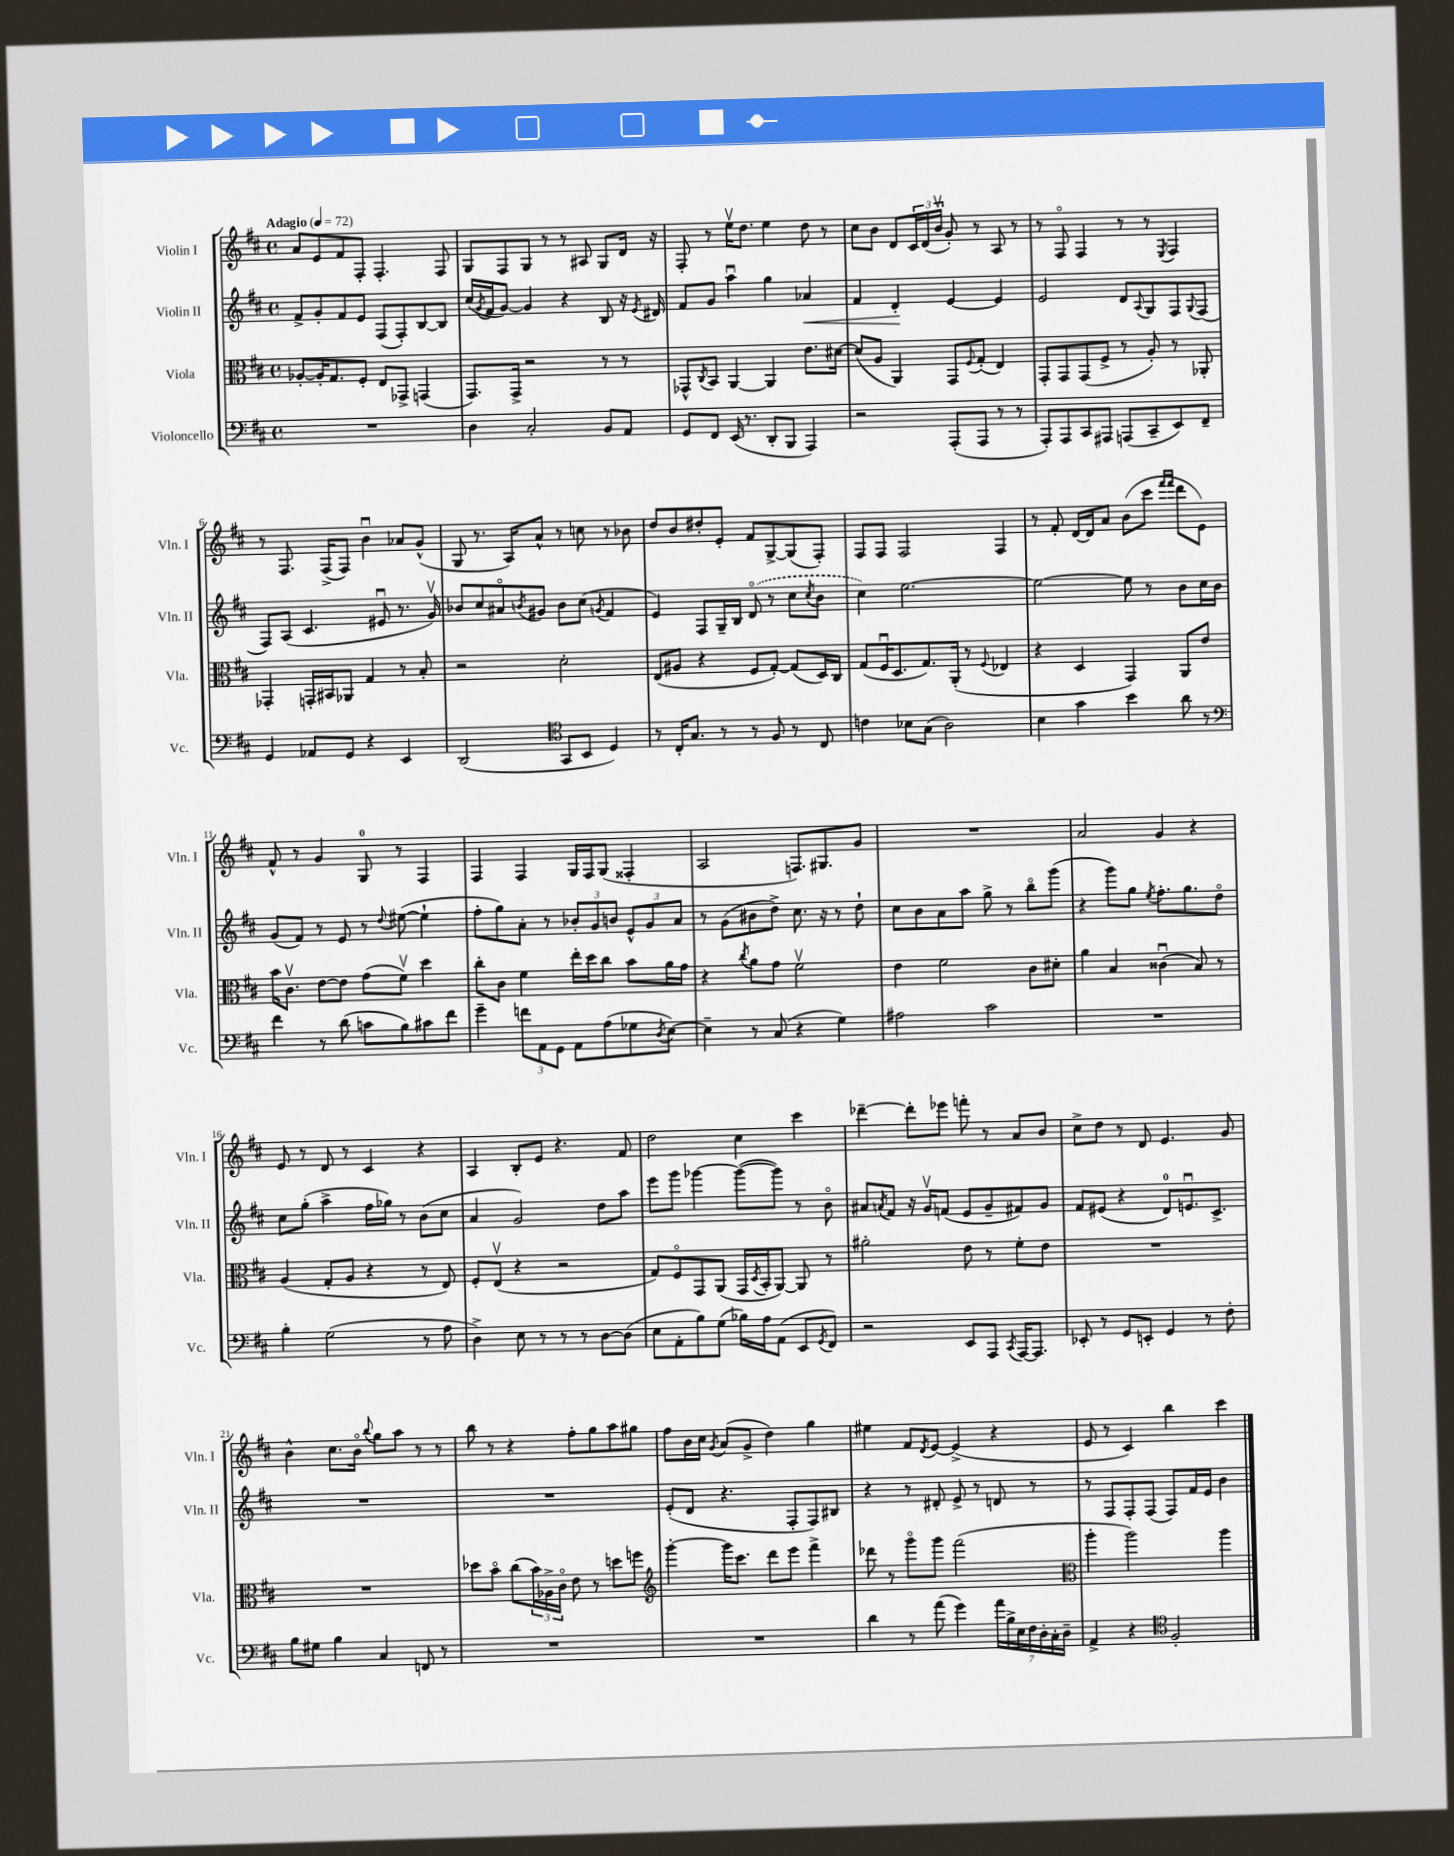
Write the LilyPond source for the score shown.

<<
\new StaffGroup <<
\new Staff = "s0" \with { instrumentName = "Violin I" shortInstrumentName = "Vln. I" } {
    \clef treble \key d \major \defaultTimeSignature \time 4/4 \tempo "Adagio" 4 = 72
    a'8 e'8 fis'8 fis8-. fis4.-. fis8 |
    g8 fis8 g8 r8 r8 ais8 g8 d'16 r16 |
    fis8-. r8 e''16\upbow d''8. e''4 d''8 r8 |
    cis''8 b'8 d'8 \tuplet 3/2 { cis'16 d'16( b'16\upbow } g'8-.) r8 a8 r8 |
    r8 fis8\flageolet fis4 r8 r8 \acciaccatura { e8 } fis4 |
    r8 fis8. fis16->( fis8) b'4\downbow aes'8 g'8-^( |
    g8 r8. a16) a'8-^ r8 c''8 r8 bes'8 |
    d''8 b'8 dis''8-. e'8-. fis'8 g8~-> g8( fis8-.) |
    fis8 fis8 fis2 fis4 |
    r8 fis'8-. d'16~ d'16 a'8 b'8( cis'''8 \grace { fis'''16 fis'''16 } d'''8 e'8) |
    fis'8-^ r8 g'4 g8-0 r8 fis4 |
    fis4 fis4 g16 fis16 g8( fisis4-. |
    a2 f8.) gis8. g'8 |
    R1 |
    a'2 g'4 r4 |
    e'8 r8 d'8 r8 cis'4 r4 |
    a4 b8-. e'8 r4. fis'8 |
    d''2 cis''4 cis'''4 |
    des'''4~-- des'''8-. ees'''8 f'''8-. r8 a'8 b'8 |
    cis''8-> d''8 r8 d'8 e'4. g'8 |
    b'4-^ cis''8. b'16\flageolet \appoggiatura { b''8 } g''8 a''8 r8 r8 |
    b''8 r8 r4 fis''8-. g''8 a''8 gis''8 |
    fis''8 b'16 cis''16 \acciaccatura { g'8 } a'8( g'8-> d''4) g''4 |
    eis''4 fis'8 \acciaccatura { d'8 } e'8~ e'4->( r4 |
    e'8 r8 cis'4) b''4 cis'''4 \bar "|." |
}
\new Staff = "s1" \with { instrumentName = "Violin II" shortInstrumentName = "Vln. II" } {
    \clef treble \key d \major \defaultTimeSignature \time 4/4
    fis'8-> g'8-. fis'8 e'8 fis8( fis8-.) b8~ b8 |
    cis''16( \acciaccatura { g'8 } fis'16 g'8~) g'4 r4 b8 r16 \acciaccatura { e'8 } dis'16 |
    fis'8 g'8 a''4\downbow g''4 aes'4\< |
    fis'4 d'4-.\! e'4~ e'4 |
    e'2 d'8 \appoggiatura { a8 } g8 fis8 \appoggiatura { g8 } fis8( |
    fis8) a8( cis'4. eis'8\downbow r8. g'16\upbow) |
    bes'8 cis''8 ais'8\flageolet \acciaccatura { b'8 } gis'8 b'8 cis''8( \acciaccatura { g'8 } fis'4 |
    e'4) fis8 g16-- b16 \once \slurDashed d'8\flageolet( r8 cis''8 \acciaccatura { cis''8 } b'8 |
    cis''4) e''2.~ |
    e''2~ e''8 r8 b'8 cis''16 b'16 |
    g'8( fis'8) r8 e'8 r8 \appoggiatura { d''8 } eis''8~( eis''4-! |
    fis''8-. g''8) a'8-. r8 \tuplet 3/2 { bes'8-. g'8 b'8 } \tuplet 3/2 { e'8-^ g'8 a'8 } |
    r8 g'8( bis'8 d''8->) cis''8. r16 r8 d''8-! |
    cis''8 b'8 a'8 a''8 g''8-> r8 b''8\flageolet g'''8( |
    r4 g'''8) g''8 \acciaccatura { e''8 } fis''8.-. g''8. d''8\flageolet |
    cis''8 g''8-.( a''4-> fis''16 ges''16) r8 b'8( cis''8 |
    a'4 g'2) d''8 a''8 |
    e'''8 g'''8 ges'''4~ ges'''8~( ges'''8) r8 b'8\flageolet |
    ais'8 \acciaccatura { a'8 } fis'8 r16 g'16\upbow f'8( e'8 g'8-- fis'8) g'8 |
    fis'8 eis'8( r4 d'8-0) e'8.\downbow cis'8.-> |
    R1 |
    R1 |
    e'8-.( d'8 r4. fis8-. fis8) bis8 |
    r4 r8 dis'8-. e'8-> r8 d'8 r8 |
    r8 fis8 fis8-. fis8( fis8) fis'16 e'16 b'4 \bar "|." |
}
\new Staff = "s2" \with { instrumentName = "Viola" shortInstrumentName = "Vla." } {
    \clef alto \key d \major \defaultTimeSignature \time 4/4
    aes8~-. aes16-. g8. fis8-. e8 ges,8-> g,4( |
    g,8.) g,16-> r2 r8 r8 |
    ges,8-^ \acciaccatura { cis8 } b,8 a,4~ a,4 e'8. dis'16~ |
    dis'8( a8 a,4) g,8 \appoggiatura { fis8 } g8-.( e4) |
    g,8-. g,8 g,8( fis8-> r8 a8-.) r8 aes,8-. |
    ges,4-. g,16-. bis,16 aes,8 g4 r8 b8-. |
    r2 d'2-. |
    e8( ais8 r4 fis8 g8~-.) g8( d16) cis16 |
    g8( fis16\downbow d8. g8.) a,16-.( r8 \appoggiatura { fis8 } ees4 |
    r4 d4 g,4) a,8 e'8 |
    b'16 cis'8.\upbow e'8~ e'8 g'8( fis'8\upbow) d''4 |
    cis''8-. cis'8 fis'4 e''16-. d''16 cis''8 b'8 a'16 g'16 |
    r4 \acciaccatura { cis''8 } a'8 g'8 fis'2\upbow |
    e'4 fis'2 cis'8 dis'8-. |
    a'4 b4 cisis'4\downbow( b8) r8 |
    a4( g8-. a8 r4 r8 e8) |
    fis8-. e8\upbow( r4 r2 |
    g8) fis8\flageolet g,8 a,8( g,16 \acciaccatura { d8 } b,16-. a,8~) a,8 r8 |
    ais'2-. e'8 r8 fis'8-. e'8 |
    R1 |
    R1 |
    des''8 b'8\flageolet cis''8( \tuplet 3/2 { b'16) aes16-> cis'16\flageolet } e'8 r8 d''8 f''8 |
    \clef treble g'''4~-. g'''16 cis'''8. d'''8 e'''8 fis'''4-> |
    des'''8 r8 g'''8\flageolet g'''8 fis'''2( |
    \clef alto a''4-. a''2) a''4 \bar "|." |
}
\new Staff = "s3" \with { instrumentName = "Violoncello" shortInstrumentName = "Vc." } {
    \clef bass \key d \major \defaultTimeSignature \time 4/4
    R1 |
    d4 cis2-. b,8 a,8 |
    g,8 fis,8 e,16( r8. d,8-. b,,8 a,,4) |
    r2 a,,8-.( a,,8 r8 r8 |
    a,,8-.) a,,8 cis,8 ais,,8 a,,8( cis,8-- e,8) fis,8-- |
    g,4 aes,8 g,8 r4 e,4 |
    d,2( \clef tenor g,8 b,8 d4) |
    r8 cis16-. g8. r8 r8 fis8 r8 cis8 |
    c'4 bes8 g8( a2) |
    b4 g'4 b'4 a'8 r8 |
    \clef bass fis'4 r8 d'8( c'8 b8) cis'8 fis'8 |
    g'4-- \tuplet 3/2 { f'8 a,8 g,8 } a,8 a8( ges8 \acciaccatura { d8 } e8~) |
    e4-- r8 cis8( r4 g4) |
    ais2 cis'2 |
    R1 |
    b4-. g2( r8 a8 |
    d4->) e8 r8 r8 r8 d8~ d8( |
    e8 a,8-. b8) g8( bes16) a16 a,8( e,8 \acciaccatura { g,8 } fis,8) |
    r2 e,8 a,,8 \acciaccatura { cis,8 } a,,16~ a,,8. |
    ees,8-. r8 g,8 e,8-. g,4 r8 fis8-. |
    b8 gis8 b4 cis4 f,8 r8 |
    R1 |
    R1 |
    d'4 r8 a'8( g'4) \tuplet 7/4 { a'16 b16-> e16 fis16 d16-. cis16-. d16-- } |
    a,4-> r4 \clef tenor fis2-. \bar "|." |
}
>>
>>
